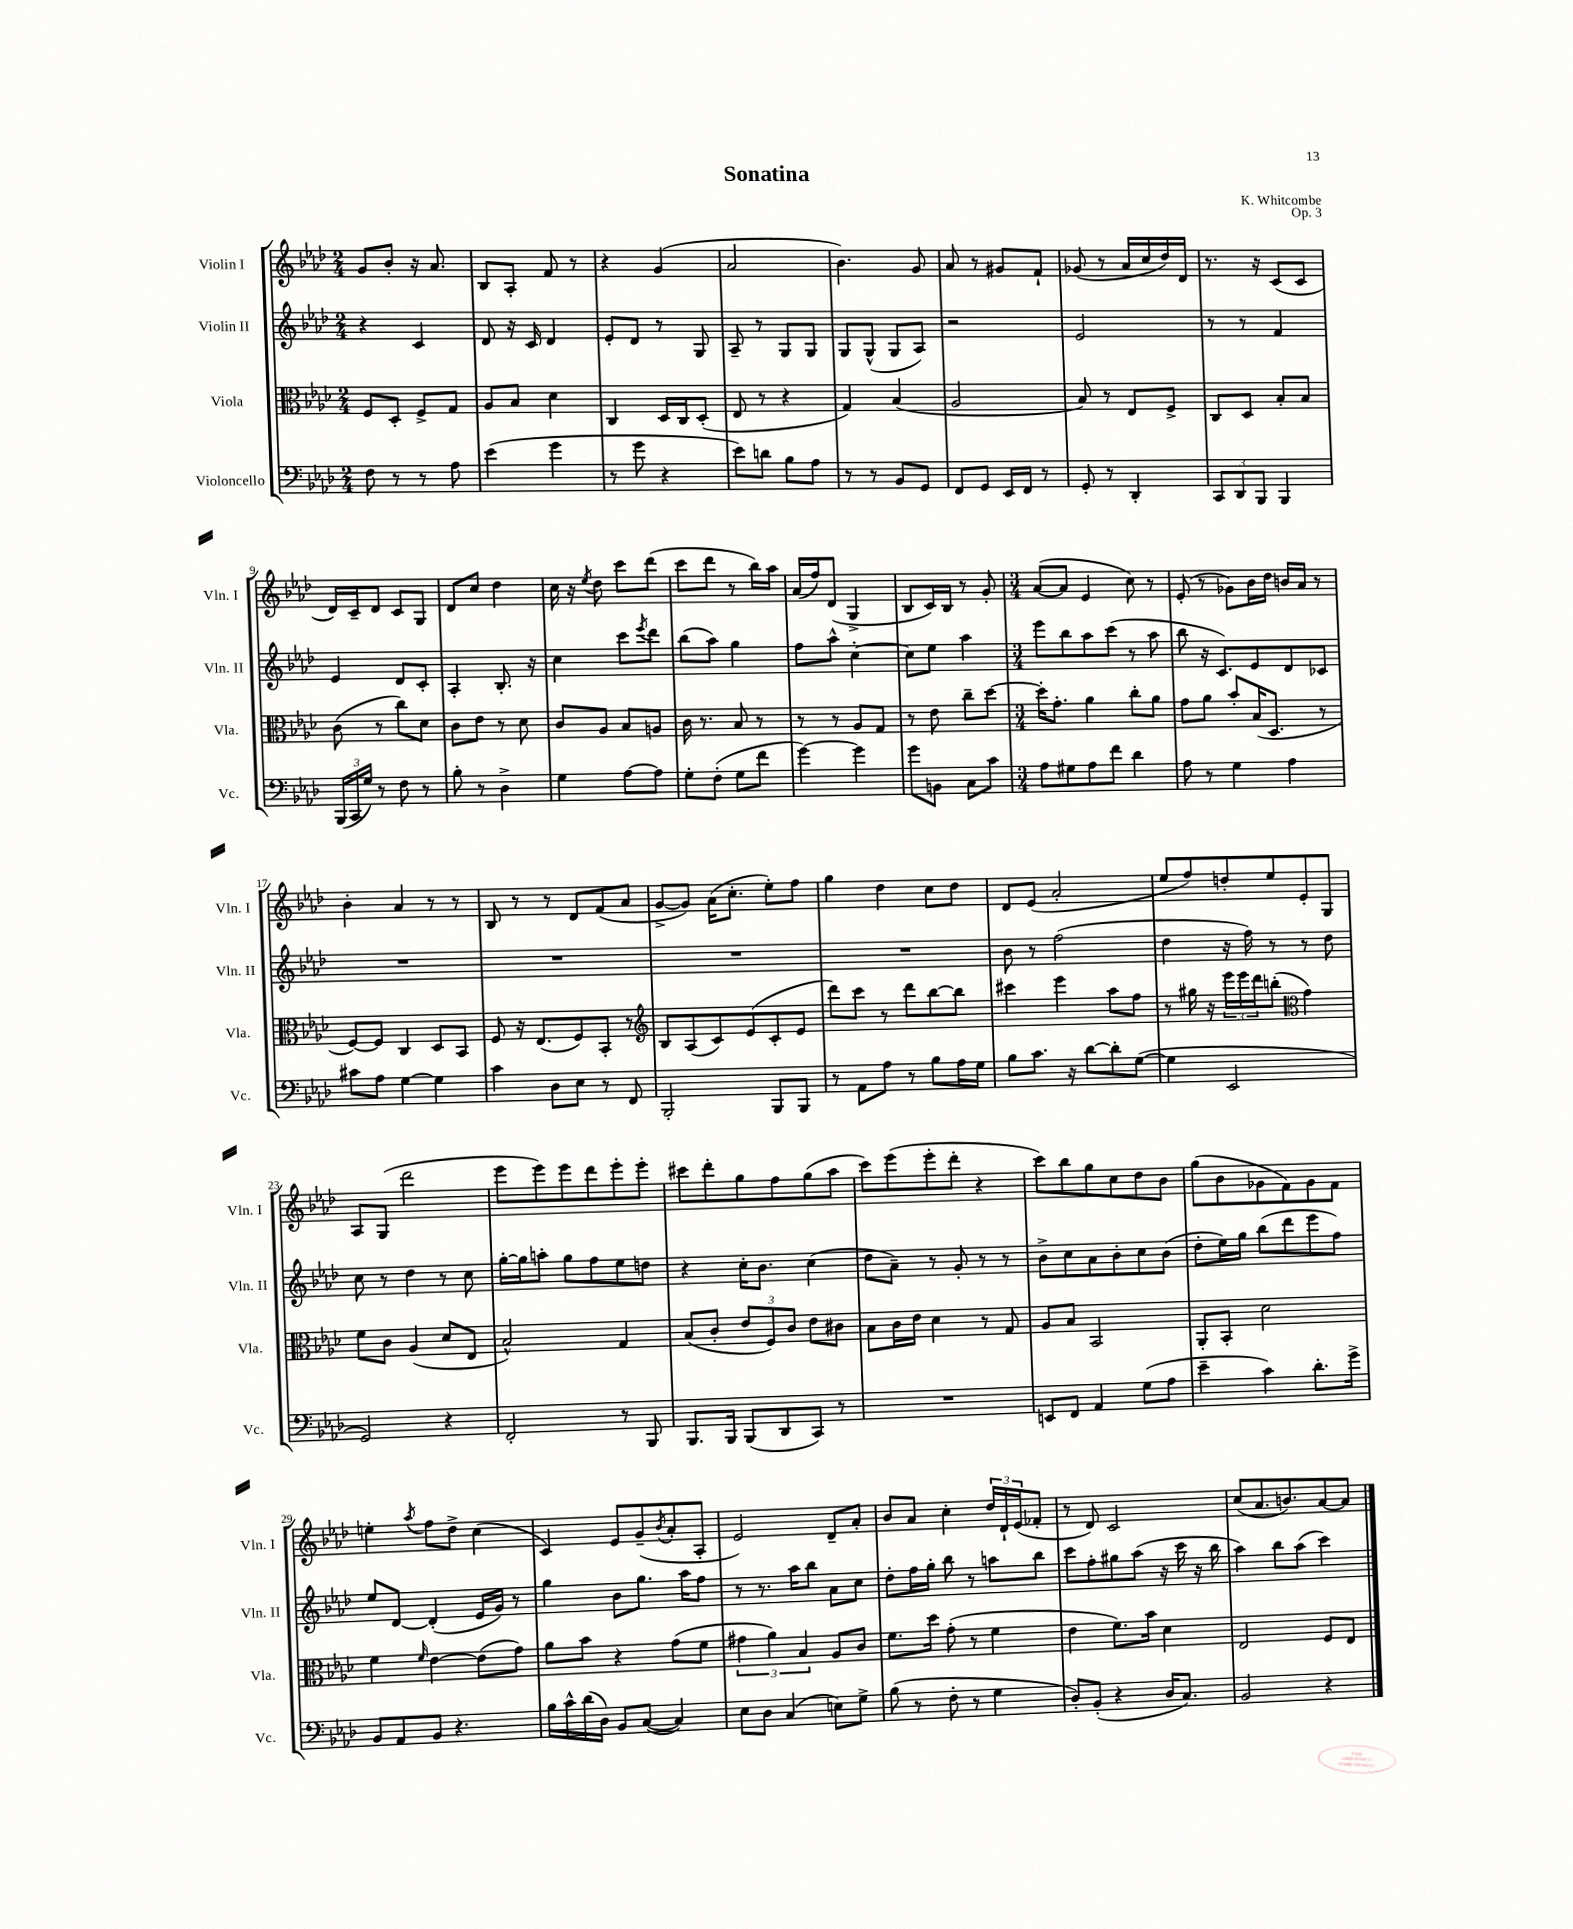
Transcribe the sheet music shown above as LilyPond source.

\header { title = "Sonatina" composer = "K. Whitcombe" opus = "Op. 3" }
<<
\new StaffGroup <<
\new Staff = "s0" \with { instrumentName = "Violin I" shortInstrumentName = "Vln. I" } {
    \clef treble \key aes \major \numericTimeSignature \time 2/4
    g'8 bes'8-. r16 aes'8. |
    bes8 aes8-. f'8 r8 |
    r4 g'4( |
    aes'2 |
    bes'4.) g'8 |
    aes'8 r8 gis'8 f'8-! |
    ges'8( r8 aes'16 c''16 des''16) des'16 |
    r8. r16 c'8( c'8 |
    des'16) c'16-- des'8 c'8 g8 |
    des'8 c''8 des''4 |
    c''16 r16 \acciaccatura { ees''8 } des''8 c'''8 des'''8( |
    c'''8 des'''8 r8 bes''16) aes''16 |
    aes'16( f''16) des'8( g4-> |
    bes8 c'16) bes16 r8 g'8-. |
    \numericTimeSignature \time 3/4 aes'8~( aes'8 ees'4 c''8) r8 |
    ees'8-.( r8 ges'8) bes'16 des''16 b'16 aes'16 r8 |
    bes'4-. aes'4 r8 r8 |
    bes8 r8 r8 des'8 f'8( aes'8 |
    g'8~-> g'8) aes'16( c''8.-. ees''8-.) f''8 |
    g''4 des''4 c''8 des''8 |
    des'8 ees'8( aes'2-. |
    ees''8 f''8) d''8-. ees''8 ees'8-. g8 |
    aes8 g8( des'''2 |
    ees'''8 ees'''8) ees'''8 des'''8 ees'''8-. ees'''8-. |
    cis'''8 des'''8-. g''8 f''8 g''8( aes''8 |
    c'''8) ees'''8( ees'''8-. des'''8-. r4 |
    c'''8) bes''8 g''8 c''8 des''8 bes'8 |
    g''8( bes'8 ges'8 f'8) ges'8 f'8 |
    e''4-. \acciaccatura { aes''8 } f''8 des''8-> c''4( |
    c'4) ees'8 g'8--( \acciaccatura { bes'8 } aes'8-. aes8-. |
    ees'2) des'8-- aes'8-. |
    bes'8 aes'8 c''4-. \tuplet 3/2 { des''16 des'16-! ees'16( } fes'8-. |
    r8 des'8) c'2 |
    c''8( aes'8. b'8.) aes'8~ aes'8 \bar "|." |
}
\new Staff = "s1" \with { instrumentName = "Violin II" shortInstrumentName = "Vln. II" } {
    \clef treble \key aes \major \numericTimeSignature \time 2/4
    r4 c'4 |
    des'8 r16 c'16 des'4 |
    ees'8-. des'8 r8 g8 |
    aes8-- r8 g8 g8 |
    g8 g8-^( g8 aes8) |
    r2 |
    ees'2 |
    r8 r8 f'4 |
    ees'4 des'8 c'8-. |
    aes4-. bes8.-. r16 |
    c''4 c'''8 \acciaccatura { ees'''8 } des'''8 |
    bes''8( aes''8) g''4 |
    f''8 aes''8-^ c''4~-. |
    c''8 ees''8 aes''4 |
    \numericTimeSignature \time 3/4 ees'''8 bes''8 aes''8 c'''8( r8 aes''8 |
    bes''8 r16 c'8.) ees'8 des'8 ces'8 |
    R2. |
    R2. |
    R2. |
    R2. |
    bes'8 r8 f''2( |
    des''4 r16 f''16) r8 r8 des''8 |
    c''8 r8 des''4 r8 c''8 |
    g''16~-. g''16 a''8-. g''8 f''8 ees''8 d''8 |
    r4 c''16-. bes'8. c''4( |
    des''8 aes'8--) r8 g'8-. r8 r8 |
    bes'8-> c''8 aes'8 bes'8-. c''8 bes'8( |
    des''8-. ees''16) g''16 bes''8( des'''8 ees'''8 f''8) |
    ees''8 des'8~ des'4-.( ees'16 g'16) r8 |
    g''4 bes'8 g''8. aes''16 f''8 |
    r8 r8. aes''16 bes''8 aes'8 c''8 |
    des''8-. f''16 g''16-. bes''8 r8 a''8 bes''8 |
    c'''8 f''8-. gis''8 aes''8( r16 c'''16 r16 bes''16 |
    aes''4) bes''8 aes''8( c'''4) \bar "|." |
}
\new Staff = "s2" \with { instrumentName = "Viola" shortInstrumentName = "Vla." } {
    \clef alto \key aes \major \numericTimeSignature \time 2/4
    f8 des8-. f8-> g8 |
    aes8 bes8 des'4 |
    c4 des16 c16 des8-.( |
    ees8 r8 r4 |
    g4) bes4( |
    aes2 |
    bes8) r8 ees8 f8-> |
    c8 des8 bes8-. bes8 |
    c'8( r8 c''8) des'8 |
    c'8 ees'8 r8 des'8 |
    c'8 aes8 bes8 a8 |
    c'16 r8. bes8 r8 |
    r8 r8 aes8 g8 |
    r8 ees'8 c''8-- des''8~ |
    \numericTimeSignature \time 3/4 des''16-. g'8.-. aes'4 c''8-. aes'8 |
    g'8 aes'8 bes'8-. bes16( des8. r8 |
    f8~) f8 c4 des8 bes,8 |
    f8 r16 ees8.( f8) bes,8-. r8 |
    \clef treble bes8 aes8( c'8) ees'8( c'8-. ees'8 |
    des'''8) c'''8 r8 des'''8 bes''8~ bes''8 |
    cis'''4 ees'''4 aes''8 f''8 |
    r8 gis''16 r16 \tuplet 3/2 { ees'''16 ees'''16 des'''16 } b''8-.( \clef alto g'4) |
    f'8 c'8 aes4( des'8 ees8 |
    bes2-^) g4 |
    bes8( c'8-. \tuplet 3/2 { ees'8 f8) c'8 } ees'8 cis'8 |
    bes8 c'16 ees'16 des'4 r8 g8 |
    aes8 bes8 bes,2 |
    aes,8-. bes,8-. des'2 |
    f'4 \grace { f'16 } ees'4~ ees'8( g'8) |
    aes'8 bes'8 r4 g'8( f'8 |
    \tuplet 3/2 { gis'4 aes'4) bes4 } aes8 c'8 |
    f'8. des''16 g'8-.( r8 f'4 |
    ees'4 f'8.) bes'16 des'4 |
    ees2 f8 ees8 \bar "|." |
}
\new Staff = "s3" \with { instrumentName = "Violoncello" shortInstrumentName = "Vc." } {
    \clef bass \key aes \major \numericTimeSignature \time 2/4
    f8 r8 r8 aes8 |
    ees'4( g'4 |
    r8 g'8 r4 |
    ees'8) d'8 bes8 aes8 |
    r8 r8 bes,8 g,8 |
    f,8 g,8 ees,16 f,16 r8 |
    g,8-. r8 des,4-. |
    \tuplet 3/2 { c,8 des,8 bes,,8 } bes,,4 |
    \tuplet 3/2 { bes,,16( c,16 g16) } r8 f8 r8 |
    bes8-. r8 des4-> |
    g4 aes8~ aes8 |
    g8-. f8-.( g8 f'8 |
    g'4~) g'4 |
    g'8 b,8 c8 c'8 |
    \numericTimeSignature \time 3/4 aes8 gis8 aes8 f'8 des'4 |
    aes8 r8 g4 aes4 |
    cis'8 aes8 g4~ g4 |
    c'4 des8 ees8 r8 f,8 |
    bes,,2-. bes,,8 bes,,8 |
    r8 aes,8 aes8 r8 bes8 aes16 g16 |
    bes8 c'8. r16 des'8~ des'8-. g8~( |
    g4 ees,2 |
    g,2) r4 |
    f,2-. r8 bes,,8 |
    bes,,8. bes,,16 bes,,8( des,8 c,8) r8 |
    R2. |
    e,8 f,8 aes,4 g8( aes8 |
    ees'4-- c'4) des'8.-. g'16-> |
    bes,8 aes,8 bes,8 r4. |
    bes16 c'16-^ des'16( des16) bes,8 c8~( c4) |
    ees8 des8 c4( e8) g8-> |
    bes8( r8 f8-. r8 g4 |
    des8-.) bes,8-.( r4 des16 c8.) |
    bes,2 r4 \bar "|." |
}
>>
>>
